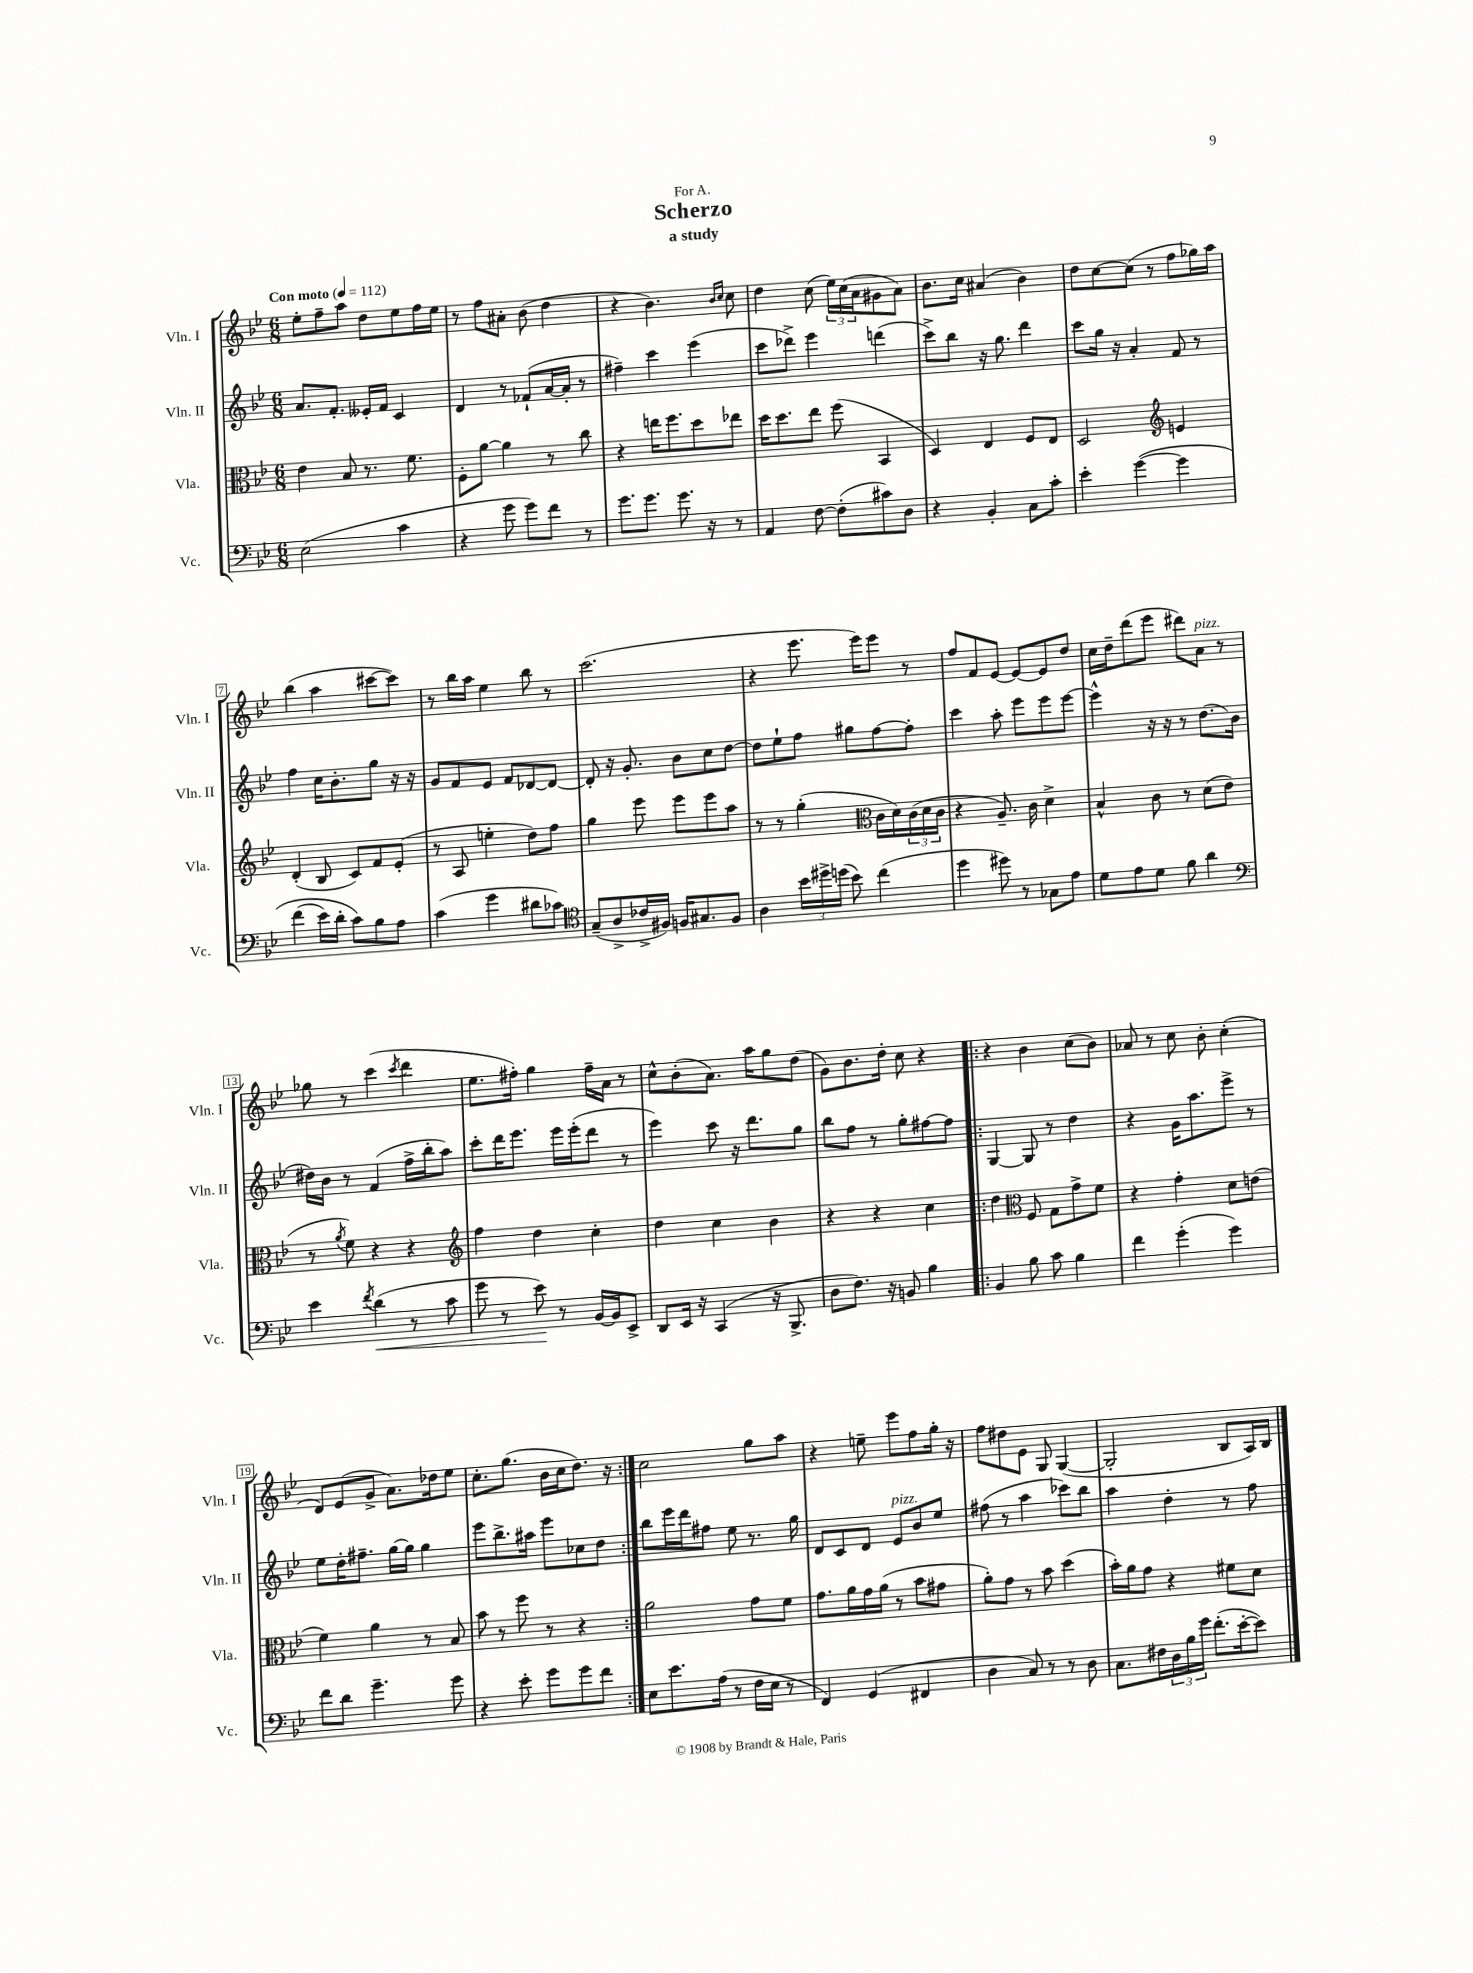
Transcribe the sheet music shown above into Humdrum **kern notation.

**kern	**kern	**kern	**kern
*staff4	*staff3	*staff2	*staff1
*clefF4	*clefC3	*clefG2	*clefG2
*k[b-e-]	*k[b-e-]	*k[b-e-]	*k[b-e-]
*M6/8	*M6/8	*M6/8	*M6/8
*MM112	*MM112	*MM112	*MM112
(2E-\	4e-\	8.a/L	8ee-'\L
.	.	.	8ff~\
.	.	8.f'/J	.
.	8B-/	.	8aa\J
.	8.r	16e--'/LL	8dd\L
.	.	16f/JJ	.
4c\	.	4c/	8ee-\
.	8.f\	.	.
.	.	.	16ff\L
.	.	.	16ee-\JJ
=	=	=	=
4r	8F'\L	4d/	8r
.	[8a\J	.	8ff\L
8g\	4a\]	8r	8a#'\J
8g\L)	.	(8f-`/L	(8b-\
8f\J	8r	[16a/L	4dd\
.	.	16a'/]JJ	.
8r	8cc\	8r	.
=	=	=	=
8.g\L	4r	4ff#~\)	4r
8.g\J	.	.	.
.	16ee\LK	4ccc\	4.b-\)
.	8.ff\	.	.
8.g\	.	.	.
.	8dd\	(4eee-\	.
16r	.	.	.
.	.	.	16qqb-/LL
.	.	.	16qqcc/JJ
8r	8ee-\J	.	8cc\
=	=	=	=
4AA/	16dd\LK	8ccc\L	4dd\
.	8.dd\	.	.
.	.	8ddd-^\J)	.
[8F\	8ee-\J	4eee-\	(8cc\
(8F'\]L	(8ff\	.	24ee-\LL)
.	.	.	(24cc\
.	.	.	24a\J
8c#\)	4BB-/	(4ddd\	8g#\
8D\J	.	.	8a\J)
=	=	=	=
4r	4D/)	8ccc^\L)	8.b-\L
.	.	8bb-\J	.
.	.	.	16cc\Jk
4BB-'/	4E-/	16r	(4a#/
.	.	8.gg\	.
8C\L	8F/L	4ddd\	4b-\)
8c'\J	8E-/J	.	.
=	=	=	=
4e-'\	2D/	8ccc\L	8dd\L
.	.	16gg\Jk	[8cc\
.	.	16r	.
&([4g\	.	4a'/	(8cc\]J
.	.	.	8r
*	*clefG2	*	*
4g\]	4e/	8f/	8ff\L
.	.	8r	16gg-\L)
.	.	.	16aa\JJ
=	=	=	=
(4f\	(4d'/	4ff\	(4bb-\
16e-\LL)	8B-/	16cc\LK	4aa\
16d'\JJ	.	8.b-'\	.
8c\L&)	8c/L)	.	.
8B-\	8f/	8gg\J	[8ccc#\L
8A\J	(8e-'/J	16r	8ccc#\]J)
.	.	16r	.
=	=	=	=
(4c\	8r	8g/L	8r
.	8A/	8f/	16bb-\LL
.	.	.	16aa\JJ
4g\	4ee'\	8e-/J	4ee-\
.	.	8f/L	.
8d#\L	8dd\L)	[8d-/	8bb-\
8c-\J)	8ff\J	8d-/_J	8r
=	=	=	=
*clefC4	*	*	*
(8G~/L	4gg\	8d-'/]	(2.ccc\
8A^/	.	16r	.
.	.	8.g'/	.
16c-^/L	8eee-\	.	.
16F#/JJ)	.	.	.
16F/LK	8eee-\L	8b-\L	.
8.G#/	.	.	.
.	8eee-\	8cc\	.
8F/J	8aa\J	[8dd\J	.
=	=	=	=
4A\	8r	8dd\]L	4r
.	8r	8ee-`\	.
24b-\LL	(4gg'\	8ff\J	8.eee-\
24dd#^\	.	.	.
(24dd\JJ	.	.	.
8b-\)	.	8gg#\L	.
.	.	.	16eee-\LK)
*	*clefC3	*	*
(4cc\	16c\LL	[8ff\	8eee-\J
.	16d\)	.	.
.	(24c\	8ff'\]J	8r
.	24d\	.	.
.	24c\JJ	.	.
=	=	=	=
4dd\	4r	4ccc\	8ff/L
.	.	.	8f/
8dd#\)	8.A~/)	8aa'\	[8e-/J
8r	.	8eee-\L	8e-/_L
.	16c\	.	.
8G-\L	4d^\	8eee-\	8e-/]
8e-\J	.	[8eee-\J	8dd/J
=	=	=	=
8d\L	4B-^^/	4eee-^^\]	16cc\LL
.	.	.	16dd~\J
8e-\	.	.	(8ddd\
8d\J	8c\	16r	8eee-\J
.	.	16r	.
8f\	8r	8r	8ddd#\L)
4a\	(8d\L	(8.dd\L	8a\J
.	8e-\J	.	8r
.	.	16b-\Jk	.
=	=	=	=
*clefF4	*	*	*
4e-\	8r	16dd#\LL)	8gg-\
.	.	16b-\JJ	.
.	8qa/	.	.
.	8f\)	8r	8r
8qf/	.	.	.
(4d\	4r	(4f/	(4ccc\
.	.	.	8qccc/
8r	4r	16ff^\LL	4ddd\
.	.	16bb-'\J	.
8c\	.	8aa\J)	.
=	=	=	=
*	*clefG2	*	*
8g\	4ff\	8ccc'\L	8.ee-\L
8r	.	16ddd\K	.
.	.	8.eee-\J	16ff#'\Jk)
8e-\)	4dd\	.	4gg\
8r	.	16eee-\LL	.
.	.	(16eee-'\J	.
[16BB-/LL	4cc'\	8ddd\J	16ff#~\LL
16BB-/]J	.	.	16a\JJ
8EE-^/J	.	8r	8r
=	=	=	=
8DD/L	4dd\	4eee-\)	8cc^^\L
16EE-/Jk	.	.	(8b-'\
16r	.	.	.
(4CC/	4cc\	8ccc\	8.a\J)
.	.	16r	.
.	.	8.ddd\L	16aa\LK
16r	4b-\	.	8gg\
8.BBB-^/	.	.	.
.	.	8gg\J	(8dd\J
=	=	=	=
8D\L	4r	8bb-\L	8g\L)
8.F\J)	.	8ff\J	8.b-\
.	4r	8r	.
16r	.	.	16dd'\Jk
8BB/	.	8gg'\L	8cc\
4B-\	4cc\	[8ff#\	4r
.	.	8ff#\]J	.
=!|:	=!|:	=!|:	=!|:
4BB-/	4dd\	[4G/	4r
*	*clefC3	*	*
8B-\	8F/	8G/]	4b-\
8c\	8G\L	8r	.
4B-\	8g^\	4dd\	(8cc\L
.	8f\J	.	8b-\J)
=	=	=	=
4f\	4r	4r	8a-/
.	.	.	8r
(4g'\	4g'\	16g\LK	8cc\
.	.	8.aa\	.
.	.	.	8b-'\
4g\)	8d\L	8eee-^\J	(4cc'\
.	(8e\J	8r	.
=	=	=	=
8f\L	4f\)	8ee-\L	8d/L)
8d\J	.	16dd'\K	(8e-/
.	.	8.ff#~\J	.
4.g~\	4a\	.	8g^/J
.	.	[16gg\LL	8.a\L)
.	.	16gg\]JJ	.
.	8r	4gg\	.
.	.	.	16dd-\k
8g\	8B-/	.	8ee-\J
=	=	=	=
4r	8b-\	8eee-\L	8.cc'\L
.	8r	8.bb-^\	.
.	.	.	(8.gg\J
8e-'\	8ff\	.	.
.	.	16aa#\Jk	.
8g\L	8r	8eee-\L	16b-\LL
.	.	.	16cc\J
8g\	4r	8cc-\	8.dd\J)
8f\J	.	8dd\J	.
.	.	.	16r
=:|!	=:|!	=:|!	=:|!
8E-\L	2a\	8bb-\L	2cc\
8.e-\	.	16eee-\L	.
.	.	16ddd\J	.
.	.	8ff#\J	.
(16A\Jk	.	.	.
8r	.	8ee-\	.
16F\LL	8g\L	8.r	8gg\L
16E-\JJ	.	.	.
8r	8f\J	.	8aa\J
.	.	16gg\	.
=	=	=	=
4FF/)	8.g\L	8d/L	4r
.	.	8c/	.
.	16a\L	.	.
(4GG/	16g\	8d/J	8ee~\
.	(16a\JJ	.	.
.	8r	8e-/L	8eee-\L
4FF#/	8b-\L	8b-/	8ff\
.	8g#\J	8ee-/J	16gg'\Jk
.	.	.	16r
=	=	=	=
4D\	8a'\L)	(8ff#\	8ff\L
.	8g\J	8r	8dd#\
8C/)	8r	4aa\	8e-\J
8r	8b-\	.	8G/
8r	(4dd\	8ccc-\L)	([4G/
8D\	.	8bb-\J	.
=	=	=	=
8.C\L	16b-'\LL)	4aa\	2G'/]
.	16a\J	.	.
.	8g\J	.	.
16F#\L	.	.	.
24D\	4r	4dd'\	.
24B-\	.	.	.
24g\JJ	.	.	.
(8.f'\L	.	.	.
.	8f#\L	8r	8B-/L
[16e-'\k	.	.	.
8e-\]J)	8d\J	8ff\	16A/L)
.	.	.	16B-/JJ
==	==	==	==
*-	*-	*-	*-
